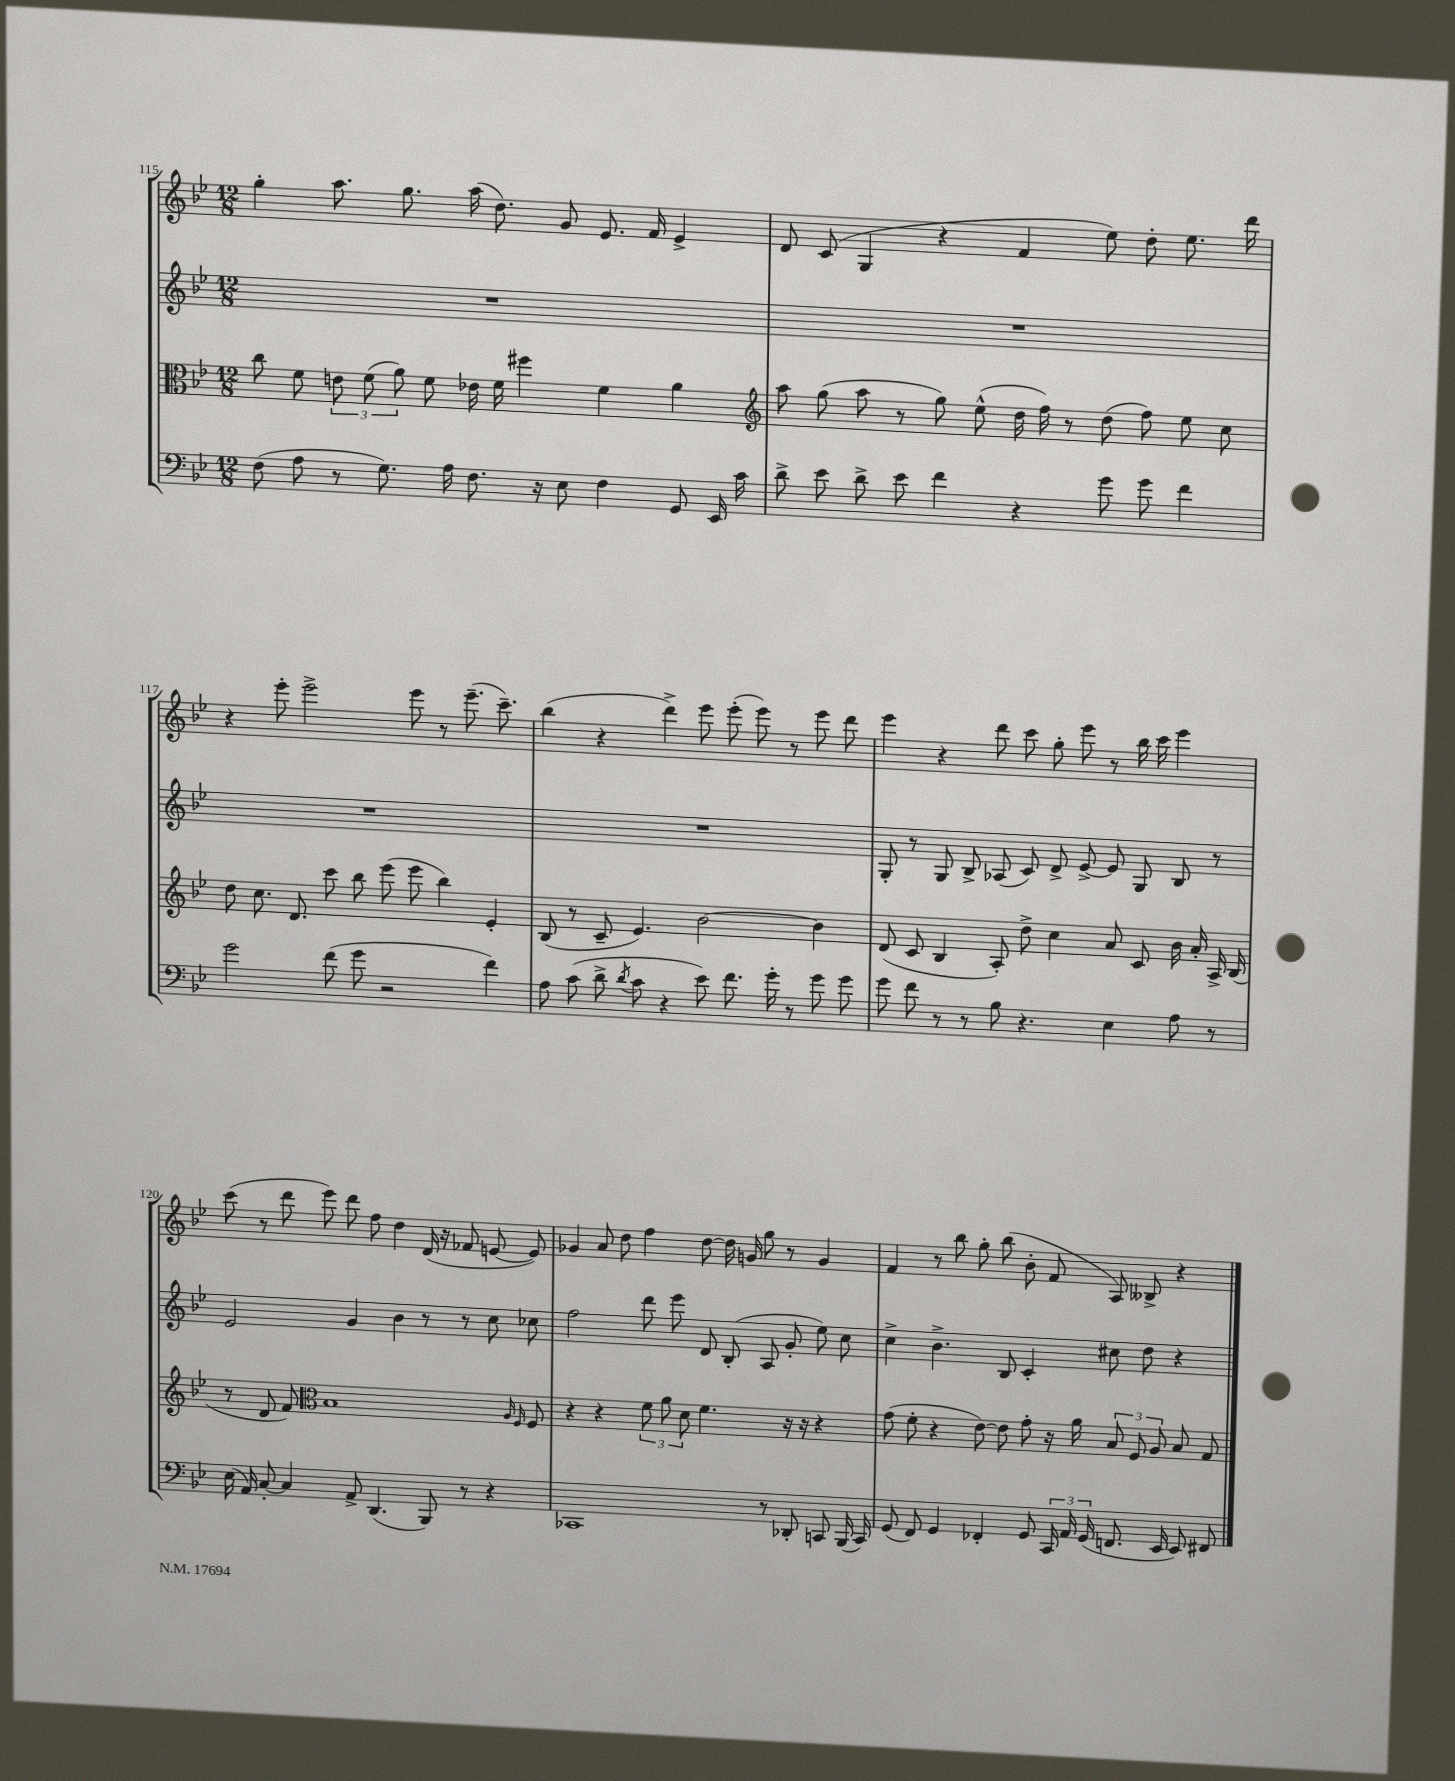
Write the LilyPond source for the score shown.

<<
\new StaffGroup <<
\new Staff = "s0" {
    \clef treble \key bes \major \numericTimeSignature \time 12/8
    \autoBeamOff g''4-. a''8. g''8. a''16( d''8.) g'8 ees'8. f'16 ees'4-> |
    d'8 c'8( g4 r4 f'4 ees''8) d''8-. ees''8. d'''16 |
    r4 ees'''8-. ees'''2-> ees'''8 r8 ees'''8.--( c'''8.--) |
    bes''4( r4 d'''4->) ees'''8 ees'''8-.( ees'''8) r8 ees'''8 d'''8 |
    ees'''4 r4 d'''8 c'''8 g''8-. ees'''8 r8 bes''16 c'''16 ees'''4 |
    c'''8( r8 d'''8 ees'''8) d'''8 f''8 d''4 d'16( r16 fes'8 e'8~ e'8) |
    ges'4 a'8 d''8 f''4 d''8~ d''16 g'16 g''8 r8 g'4 |
    f'4 r8 bes''8 g''8-. bes''8( bes'8-. f'8 a8) beses8-> r4 \bar "|." |
}
\new Staff = "s1" {
    \clef treble \key bes \major \numericTimeSignature \time 12/8
    \autoBeamOff R1. |
    R1. |
    R1. |
    R1. |
    g8-. r8 g8 bes8-> aes8( c'8) d'8-> ees'8~-> ees'8 g8 bes8 r8 |
    ees'2 g'4 bes'4 r8 r8 c''8 ces''8 |
    f''2 d'''8 ees'''8 d'8 bes8-.( a8 g'8-. ees''8) c''8 |
    c''4-> bes'4.-> bes8 c'4-. cis''8 d''8 r4 \bar "|." |
}
\new Staff = "s2" {
    \clef alto \key bes \major \numericTimeSignature \time 12/8
    \autoBeamOff c''8 f'8 \tuplet 3/2 { e'8 f'8( a'8) } f'8 ees'16 f'16 fis''4 f'4 a'4 |
    \clef treble a''8 g''8( a''8 r8 g''8) ees''8-^( d''16 f''16) r8 d''8( f''8) ees''8 c''8 |
    d''8 c''8. d'8. c'''8 bes''8 ees'''8( ees'''8 bes''4) ees'4-. |
    bes8( r8 c'8-- ees'4.) bes'2~ bes'4 |
    d'8( c'8 bes4 a8-.) d''8-> c''4 a'8 c'8 bes'16 a'16-. a16-> bes16( |
    r8 d'8 f'8) \clef alto bes1 \grace { a16 f16 } f8 |
    r4 r4 \tuplet 3/2 { f'8 a'8 d'8 } f'4. r16 r16 r4 |
    g'8( f'8-. r4 ees'8~) ees'8 g'8-. r16 a'16 \tuplet 3/2 { bes8 f8 a8 } bes8 g8 \bar "|." |
}
\new Staff = "s3" {
    \clef bass \key bes \major \numericTimeSignature \time 12/8
    \autoBeamOff f8( a8 r8 g8.) a16 f8. r16 ees8 f4 g,8 ees,16 c'16 |
    d'8-> ees'8 d'8-> ees'8 f'4 r4 g'8 g'8 f'4 |
    g'2 f'8( g'8 r2 f'4) |
    a8 c'8( d'8-> \acciaccatura { d'8 } c'8 r4 ees'8) f'8. g'16-. r8 g'8 g'8 |
    g'8 f'8 r8 r8 bes8 r4. ees4 a8 r8 |
    ees16( a,16) c8~-. c4 a,8-> d,4.( bes,,8) r8 r4 |
    ces,1 r8 des,8-. c,8 bes,,16( c,16) |
    g,8( f,8) g,4 fes,4-. g,8 \tuplet 3/2 { c,16 a,16 g,16( } f,8. ees,16 ees,8) fis,8 \bar "|." |
}
>>
>>
\layout { \context { \Score currentBarNumber = #115 } }
